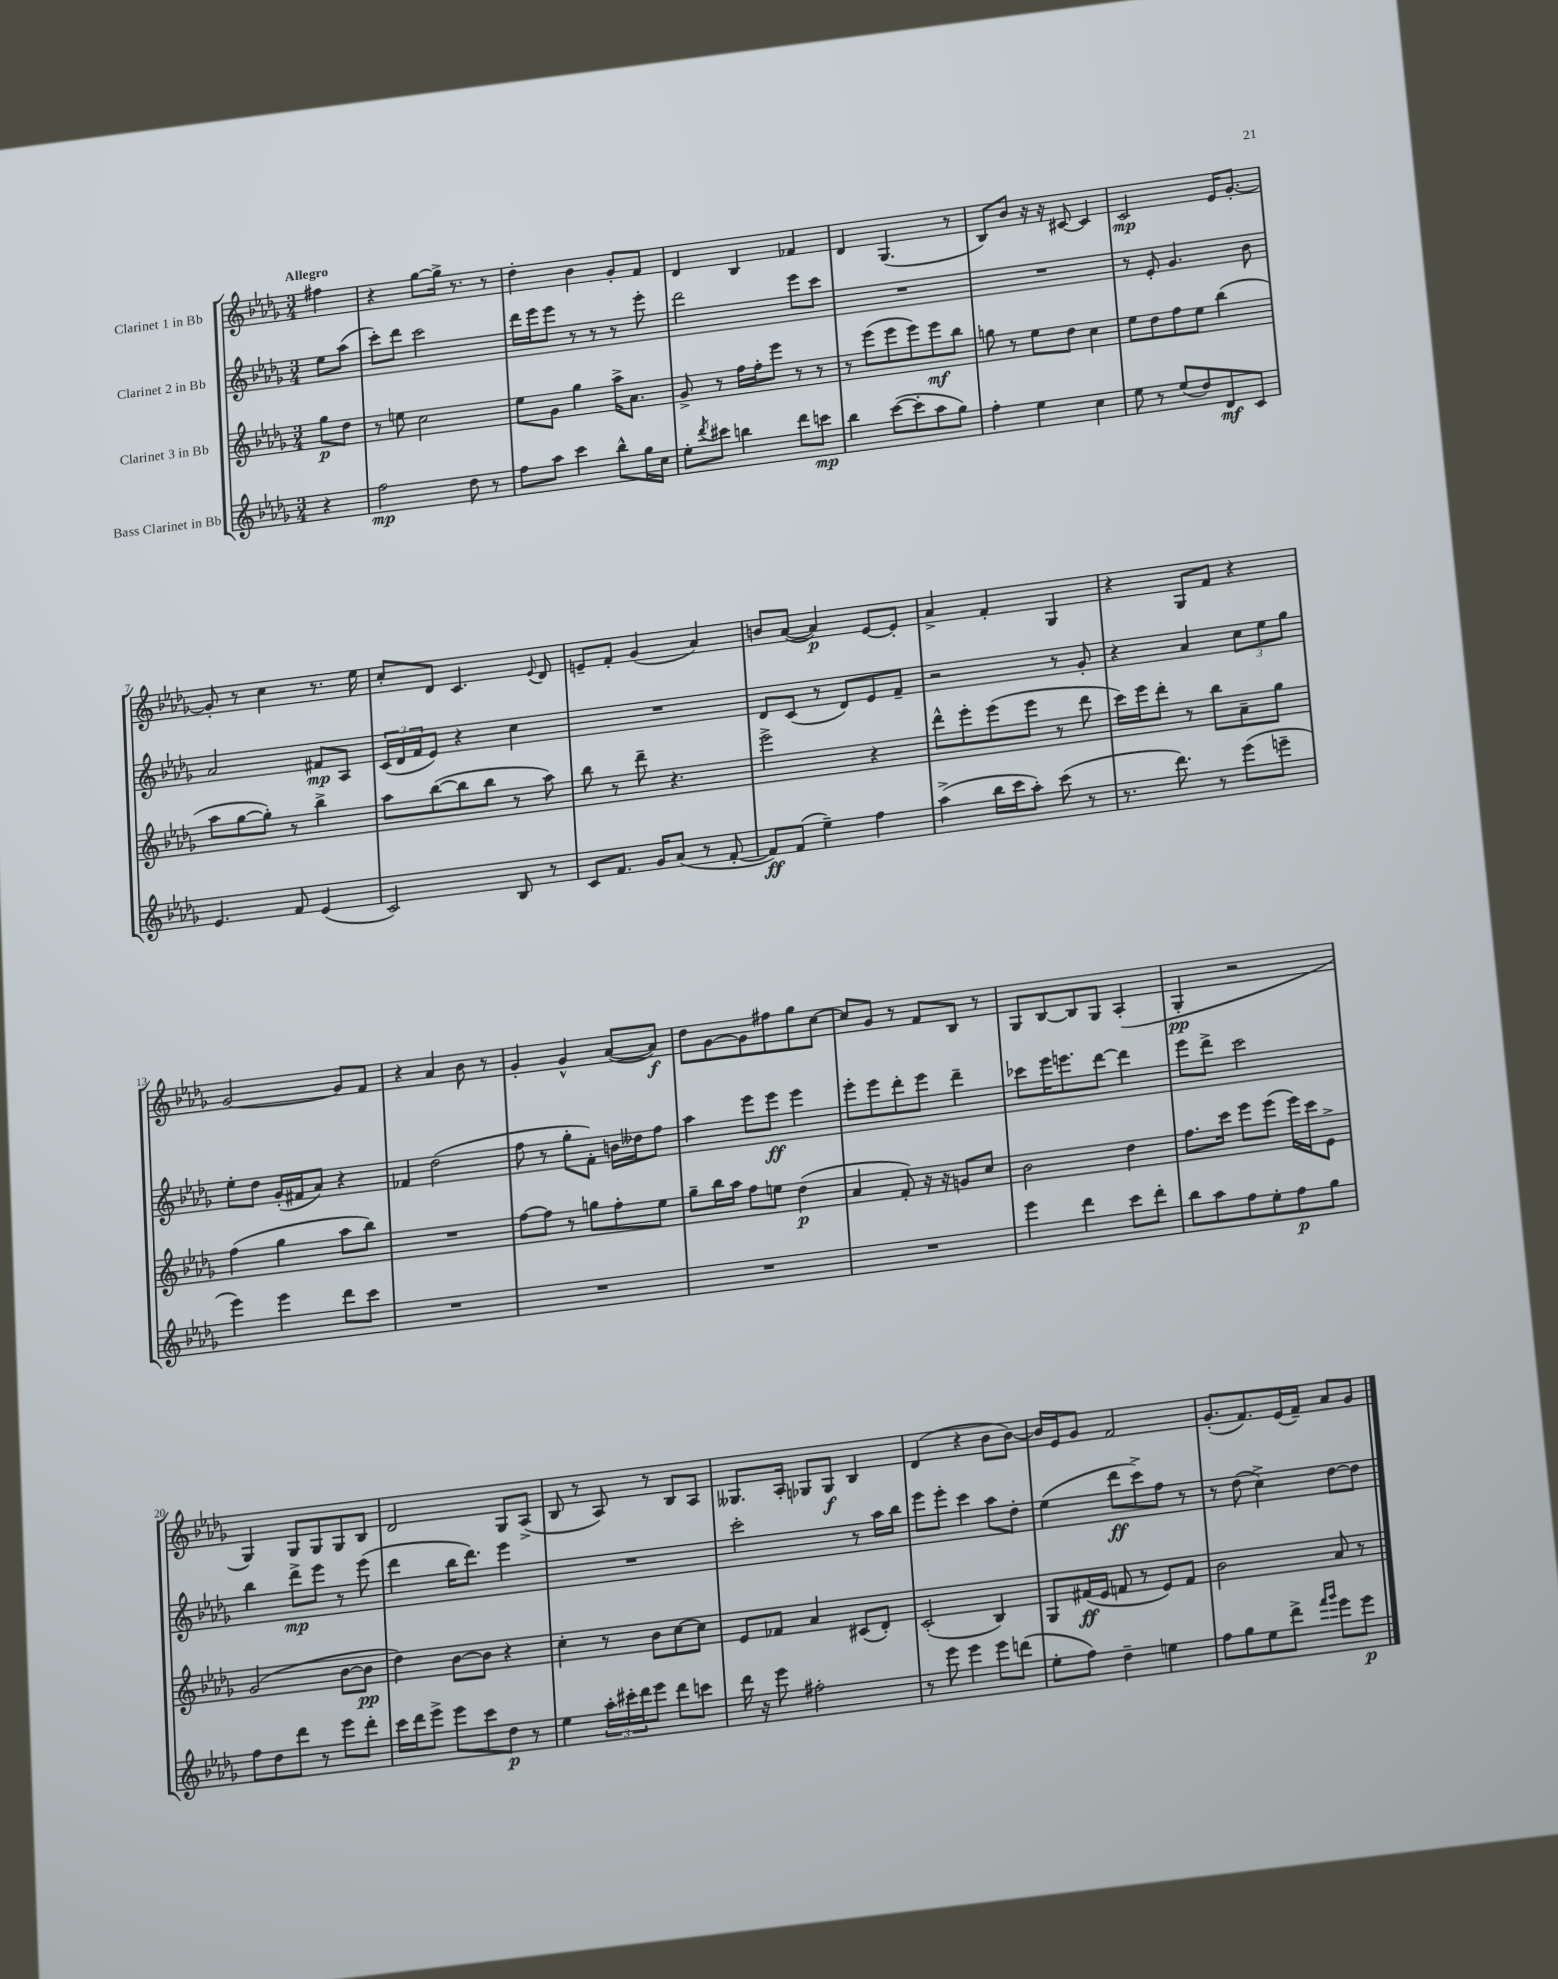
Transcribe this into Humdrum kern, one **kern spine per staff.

**kern	**kern	**kern	**kern
*staff4	*staff3	*staff2	*staff1
*clefG2	*clefG2	*clefG2	*clefG2
*k[b-e-a-d-g-]	*k[b-e-a-d-g-]	*k[b-e-a-d-g-]	*k[b-e-a-d-g-]
*M3/4	*M3/4	*M3/4	*M3/4
4r	8gg-\L	8ee-\L	4ff#\
.	8dd-\J	(8aa-\J	.
=	=	=	=
2ff\	8r	8ccc'\L)	4r
.	8ee\	8ddd-\J	.
.	2cc\	2ccc\	[8gg-\L
.	.	.	16gg-^\]Jk
.	.	.	8.r
8dd-\	.	.	.
8r	.	.	8r
=	=	=	=
8ff\L	8ee-\L	16ddd-\LL	4dd-'\
.	.	16eee-\J	.
8aa-\J	8g-\J	8eee-\J	.
4ccc\	4gg-\	8r	4b-\
.	.	8r	.
8bb-^^\L	16aa-^\LK	8r	8g-'/L
.	8.a-\J	.	.
16gg-\L	.	8eee-'\	8f/J
16cc\JJ	.	.	.
=	=	=	=
8ee-'\L	8g-^/	2ddd-\	4d-/
8qddd-/	.	.	.
8ccc#\J	8r	.	.
4bb\	16ff\LL	.	4B-/
.	16ff'\J	.	.
.	8eee-\J	.	.
8ddd-\L	8r	8eee-\L	4f-/
8ccc\J	8r	8ccc\J	.
=	=	=	=
4bb-\	8r	2.r	4d-/
.	(8eee-\L	.	.
([8ccc\L	8eee-\	.	(4.G-/
8ccc'\]	8eee-\)	.	.
8aa-\	8eee-\	.	.
8gg-\J)	8bb-\J	.	8r
=	=	=	=
4ff'\	8gg\	2.r	8B-/L)
.	8r	.	8b-/J
4ee-\	8ee-\L	.	16r
.	.	.	16r
.	8dd-\J	.	[8c#/
4cc\	4cc\	.	4c#/]
=	=	=	=
8ee-\	8ee-\L	8r	2c/
8r	8dd-\	8e-'/	.
(8ee-/L	8ff\	4.g-/	.
8dd-/)	8ee-\J	.	.
8d-/	(4bb-\	.	16e-/LK
.	.	.	[8.g-'/J
8c/J	.	8b-\	.
=	=	=	=
4.e-/	8aa-\L	2a-/	8g-'/]
.	[8gg-\	.	8r
.	8gg-'\]J)	.	4cc\
8f/	8r	.	.
(4e-/	4bb-^\	8f#/L	8.r
.	.	8A-/J	.
.	.	.	16ee-\
=	=	=	=
2c/)	8aa-\L	(24c/LL	8cc'/L
.	.	24d-/	.
.	.	24f/J	.
.	([8bb-\	8e-/J)	8d-/J
.	8bb-\]	4r	4.c/
.	8bb-\J	.	.
8B-/	8r	4cc\	.
.	.	.	8qqe-/
8r	8aa-\)	.	8d-/
=	=	=	=
8c/L	8bb-\	2.r	8e~/L
8.f/J	8r	.	8f'/J
.	8ddd-~\	.	(4g-/
16g-/LK	.	.	.
(8a-/J	4.r	.	.
8r	.	.	4a-/)
[8f'/	.	.	.
=	=	=	=
8f/]L)	2eee-^\	8d-/L	8b/L
(8f/J	.	(8c/J	([8a-/J
4ee-~\)	.	8r	4a-/])
.	.	8d-/L)	.
4ff\	4r	8e-/	[8e-/L
.	.	8f~/J	8e-'/]J
=	=	=	=
(4aa-^\	8ddd-^^\L	2r	4a-^/
.	8eee-'\	.	.
16bb-\LL	(8eee-\	.	4f'/
16ccc\J	.	.	.
8aa-'\J)	8eee-\J	.	.
(8ccc\	8r	8r	4G-/
8r	8ddd-\	8g-'/	.
=	=	=	=
8.r	16ccc\LL)	4r	4r
.	16eee-\J	.	.
.	8ddd-'\J	.	.
8.ddd-\)	.	.	.
.	8r	4a-/	8G-/L
8r	8bb-\L	.	8f/J
(8eee-\L	8a-~\	12cc\L	4r
.	.	12ee-\	.
8eee~\J	8gg-\J	.	.
.	.	12gg-\J	.
=	=	=	=
4eee-\)	(4ff\	8ee-'\L	[2g-/
.	.	8dd-\J	.
4eee-\	4gg-\	(16g-'/LL	.
.	.	16f#/J	.
.	.	8a-/J)	.
8ddd-\L	8aa-\L	4r	8g-/]L
8ccc\J	8bb-\J)	.	8f/J
=	=	=	=
2.r	2.r	4f-/	4r
.	.	(2dd-\	4a-/
.	.	.	8b-\
.	.	.	8r
=	=	=	=
2.r	[8ff\L	8ff\	4g-'/
.	8ff\]J	8r	.
.	8r	8gg-'\L	4g-^^/
.	8gg\L	8f'\J)	.
.	8ff'\	16b\LL	([8a-/L
.	.	16dd--\J	.
.	8ee-\J	8ff\J	8a-/]J)
=	=	=	=
2.r	8gg-~\L	4aa-\	8dd-\L
.	16bb-\L	.	[8g-\
.	16aa-\JJ	.	.
.	8ff\L	8eee-\L	8g-\]
.	8ee\J	8eee-\J	8ff#\
.	(4dd-\	4eee-\	8gg-\
.	.	.	[8cc\J
=	=	=	=
2.r	4a-/	8eee-'\L	8cc/]L
.	.	8eee-\	8g-/J
.	8f'/)	8ddd-'\	8r
.	16r	8eee-\J	8f/L
.	16r	.	.
.	8g/L	4ddd-~\	8B-/J
.	8cc/J	.	8r
=	=	=	=
4eee-\	2b-\	8ccc-\L	8G-/L
.	.	16eee-\K	[8B-/
.	.	8.eee\	.
4ddd-\	.	.	8B-/]
.	.	[8ddd-\J	8G-/J
8ccc\L	4dd-\	4ddd-\]	(4A-'/
8ddd-'\J	.	.	.
=	=	=	=
8bb-\L	8.ff\L	8eee-\L	4G-'/
8aa-\	.	8ddd-^\J	.
.	16ccc\Jk	.	.
8ff\	8eee-\L	2ccc\	2r
8ee-'\	(8eee-\J	.	.
8ff\	16eee-\LL)	.	.
.	16ccc\J	.	.
8gg-\J	8e-^\J	.	.
=	=	=	=
8ff\L	(2g-/	4bb-\	4G-/)
8dd-\	.	.	.
8ddd-\J	.	8ddd-^\L	8G-/L
8r	.	8eee-\J	8G-/
8eee-\L	[8b-\L	8r	8G-/
8ddd-'\J	8b-\]J	(8eee-\	8B-/J
=	=	=	=
16ccc\LL	4dd-\)	4ddd-\	2d-/
16ddd-\J	.	.	.
8eee-^\J	.	.	.
8eee-\L	[8b-\L	16bb-\LK	.
.	.	8.ddd-\J)	.
8ccc\	8b-\]J	.	.
8dd-\J	4r	4eee-\	8G-/L
8r	.	.	(8A-^/J
=	=	=	=
4ee-\	4cc'\	2.r	8B-/
.	.	.	8r
24aa-'\LL	8r	.	8A-/)
24ccc#'\	.	.	.
24ddd-\J	.	.	.
8eee-\J	8b-\L	.	8r
8ddd-\L	[8cc\	.	8B-/L
8ccc\J	8cc\]J	.	8A-/J
=	=	=	=
16ddd-\	8e-/L	2ccc'\	8.G--/L
16r	.	.	.
8eee-\	8f-/J	.	.
.	.	.	16A-'/Jk
2ff#'\	4a-/	.	8G-/L
.	.	.	8G-/J
.	(8c#/L	8r	4B-/
.	8d-'/J)	16aa-\LL	.
.	.	16bb-\JJ	.
=	=	=	=
8r	(2c'/	8eee-\L	(4d-/
8eee-\	.	8eee-'\J	.
4eee-\	.	4ccc\	4r
8eee-\L	4B-/)	8aa-\L	8b-\L
(8ddd\J	.	8dd-'\J	[8b-\J)
=	=	=	=
8ee-'\L	8G-/L	(4ee-\	16b-/]LL
.	.	.	16e-/J
8ff\J)	(16f#/L	.	8g-/J
.	16e-/JJ	.	.
4dd-~\	8f/	8ddd-\L	2f/
.	8r	8ccc^\)	.
4ee\	8e-/L)	8ff\J	.
.	8f/J	8r	.
=	=	=	=
8ff\L	2b-\	8r	(8.g-'/L
8gg-\	.	(8dd-\	.
.	.	.	8.f/)
8ee-\	.	4cc^\)	.
8ddd-^\J	.	.	(16e-/L
.	.	.	16f~/JJ)
16qqfff/LL	.	.	.
16qqggg-/JJ	.	.	.
8eee-\L	8a-/	[8dd-\L	8a-/L
8eee-\J	8r	8dd-\]J	8g-/J
==	==	==	==
*-	*-	*-	*-
